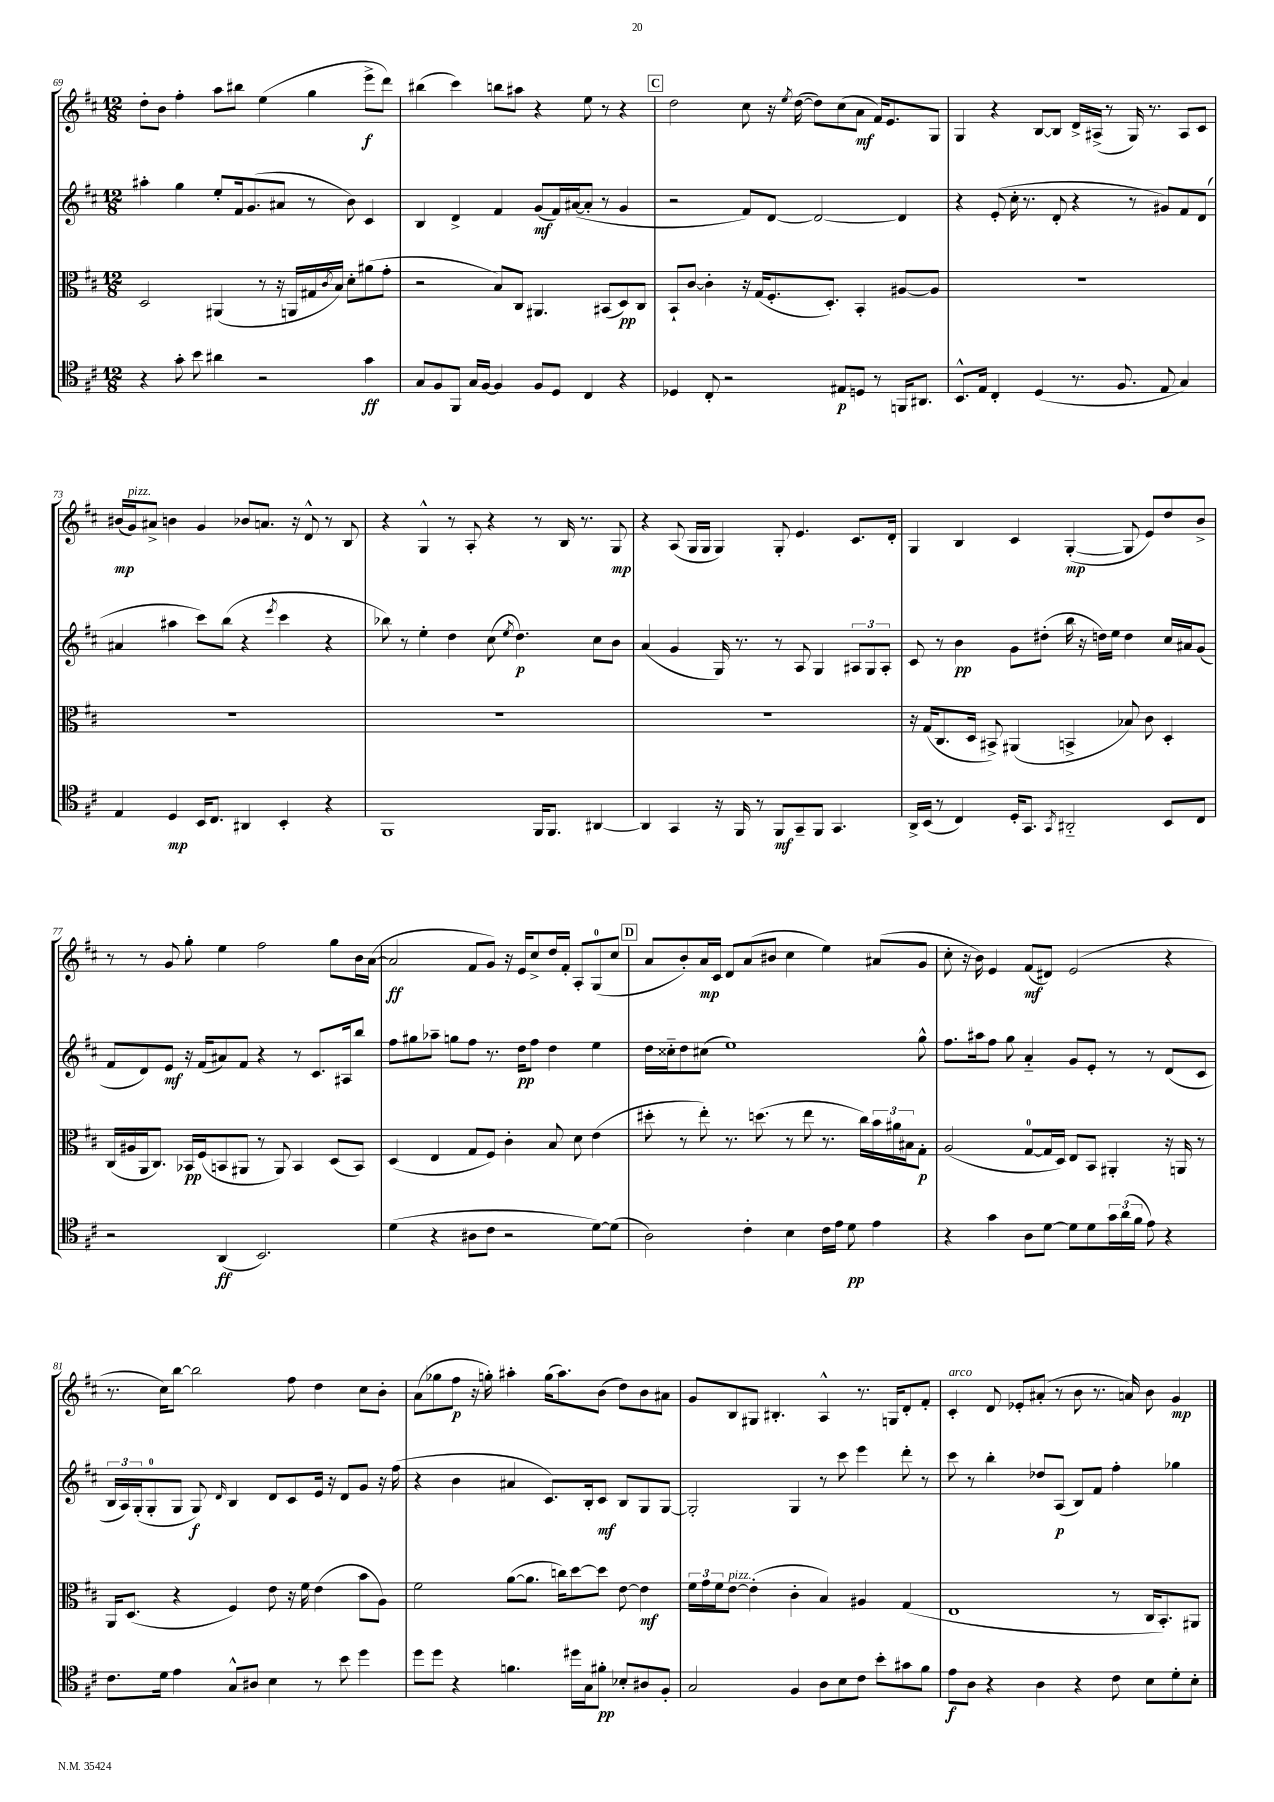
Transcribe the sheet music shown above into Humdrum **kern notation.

**kern	**dynam	**kern	**dynam	**kern	**dynam	**kern	**dynam
*part4	*part4	*part3	*part3	*part2	*part2	*part1	*part1
*staff4	*staff4	*staff3	*staff3	*staff2	*staff2	*staff1	*staff1
*clefC4	*	*clefC3	*	*clefG2	*	*clefG2	*
*k[f#c#]	*	*k[f#c#]	*	*k[f#c#]	*	*k[f#c#]	*
*M12/8	*	*M12/8	*	*M12/8	*	*M12/8	*
=69	=69	=69	=69	=69	=69	=69	=69
4r	.	2D/	.	4aa#X'\	.	8dd'\L	.
.	.	.	.	.	.	8b\J	.
8g'\	.	.	.	4gg\	.	4ff#'\	.
8b\	.	.	.	.	.	.	.
4a#X\	.	(4AA#X/	.	8ee'/L	.	8aa\L	.
.	.	.	.	16f#/k	.	8bb#X\J	.
.	.	.	.	(8.g/	.	.	.
2r	.	8r	.	.	.	(4ee\	.
.	.	16r	.	8a#X/J	.	.	.
.	.	16AAn/LL	.	.	.	.	.
.	.	16G#X/	.	8r	.	4gg\	.
.	.	8qc#/	.	.	.	.	.
.	.	16B/JJ)	.	.	.	.	.
.	.	8d'\L	.	8b\)	.	.	.
4g\	ff	(8a#X\	.	4c#/	.	8eee^\L	f
.	.	8g'\J	.	.	.	8ddd\J)	.
=70	=70	=70	=70	=70	=70	=70	=70
8G/L	.	2r	.	4B/	.	(4bb#X\	.
8F#/	.	.	.	.	.	.	.
8FF#/J	.	.	.	4d^/	.	4ccc#\)	.
16G/LL	.	.	.	.	.	.	.
[16F#/JJ	.	.	.	.	.	.	.
4F#/]	.	8B/L)	.	4f#/	.	8bbn\L	.
.	.	8C#/J	.	.	.	8aa#X\J	.
8F#/L	.	4.AA#X/	.	(8g/L	mf	4r	.
8D/J	.	.	.	16f#/L)	.	.	.
.	.	.	.	([16a#X/J	.	.	.
4C#/	.	.	.	8a#'/J]	.	8ee\	.
.	.	(8BB#X/L	.	8r	.	8r	.
4r	.	8D/)	pp	4g/	.	4r	.
.	.	8C#/J	.	.	.	.	.
!!LO:REH:place=s1:t=C
=71	=71	=71	=71	=71	=71	=71	=71
4D-X/	.	8BB`/L	.	2r	.	2dd\	.
.	.	[8c#/J	.	.	.	.	.
8C#'/	.	4c#'\]	.	.	.	.	.
2r	.	.	.	.	.	.	.
.	.	16r	.	8f#/L)	.	8cc#\	.
.	.	(16G/KL	.	.	.	.	.
.	.	8.F#'/	.	[8d/J	.	16r	.
.	.	.	.	.	.	8qee/	.
.	.	.	.	.	.	([16dd\	.
.	.	.	.	2d/_	.	8dd\L])	.
.	.	8.D'/J)	.	.	.	.	.
8E#X/L	p	.	.	.	.	(8cc#\	.
8Dn/J	.	4BB'/	.	.	.	8a\J	mf
8r	.	.	.	.	.	16f#/KL)	.
.	.	.	.	.	.	8.e/	.
16FFn/KL	.	[8A#X/L	.	4d/]	.	.	.
8.AA#X/J	.	.	.	.	.	.	.
.	.	8A#/J]	.	.	.	8G/J	.
=72	=72	=72	=72	=72	=72	=72	=72
8.BB^^/L	.	1.r	.	4r	.	4G/	.
16E/Jk	.	.	.	.	.	.	.
4C#'/	.	.	.	(8e'/	.	4r	.
.	.	.	.	16cc#'\	.	.	.
.	.	.	.	8.r	.	.	.
(4D/	.	.	.	.	.	[8B/L	.
.	.	.	.	8d'/	.	8B/J]	.
8.r	.	.	.	4r	.	16d^/LL	.
.	.	.	.	.	.	(16A#X^/JJ	.
.	.	.	.	.	.	8r	.
8.F#/	.	.	.	.	.	.	.
.	.	.	.	8r	.	16G/)	.
.	.	.	.	.	.	8.r	.
8E/	.	.	.	8g#X/L)	.	.	.
4G/)	.	.	.	8f#/	.	8A#/L	.
.	.	.	.	(8d/J	.	8c#/J	.
!!LO:LB:g=z
=73	=73	=73	=73	=73	=73	=73	=73
4E/	.	1.r	.	4a#X/	.	(16b#X/LL	mp
!	!	!	!	!	!	!LO:TX:a:i:t=pizz.	!
.	.	.	.	.	.	16g/J)	.
.	.	.	.	.	.	8a#X^/J	.
4D/	mp	.	.	4aa#X\	.	4bn\	.
16BB/KL	.	.	.	8ccc#\L)	.	4g/	.
8.C#/J	.	.	.	.	.	.	.
.	.	.	.	(8bb\J	.	.	.
4AA#X/	.	.	.	4r	.	8b-X/L	.
.	.	.	.	.	.	8.an/J	.
.	.	.	.	8qeee/	.	.	.
4BB'/	.	.	.	4ccc#\	.	.	.
.	.	.	.	.	.	16r	.
.	.	.	.	.	.	8d^^/	.
4r	.	.	.	4r	.	8r	.
.	.	.	.	.	.	8B/	.
=74	=74	=74	=74	=74	=74	=74	=74
1FF#	.	1.r	.	8bb-X\)	.	4r	.
.	.	.	.	8r	.	.	.
.	.	.	.	4ee'\	.	4G^^/	.
.	.	.	.	4dd\	.	8r	.
.	.	.	.	.	.	8A'/	.
.	.	.	.	(8cc#\	.	4r	.
.	.	.	.	8qee/	.	.	.
.	.	.	.	4.dd\)	p	.	.
16FF#/KL	.	.	.	.	.	8r	.
8.FF#/J	.	.	.	.	.	.	.
.	.	.	.	.	.	16B/	.
.	.	.	.	.	.	8.r	.
[4AA#X/	.	.	.	8cc#\L	.	.	.
.	.	.	.	8b\J	.	8G/	mp
=75	=75	=75	=75	=75	=75	=75	=75
4AA#/]	.	1.r	.	(4a/	.	4r	.
4GG/	.	.	.	4g/	.	(8A/	.
.	.	.	.	.	.	16G/LL	.
.	.	.	.	.	.	16G/JJ	.
16r	.	.	.	16G/)	.	4G/)	.
16FF#/	.	.	.	8.r	.	.	.
8r	.	.	.	.	.	.	.
8FF#/L	mf	.	.	8r	.	8G'/	.
8GG~/	.	.	.	8A/	.	4.e/	.
8FF#/J	.	.	.	4G/	.	.	.
4.GG/	.	.	.	.	.	.	.
.	.	.	.	12A#X/L	.	8.c#/L	.
.	.	.	.	12G/	.	.	.
.	.	.	.	12A#'/J	.	.	.
.	.	.	.	.	.	16d'/Jk	.
=76	=76	=76	=76	=76	=76	=76	=76
16AA^/LL	.	16r	.	8c#/	.	4G/	.
(16BB/JJ	.	(16G/KL	.	.	.	.	.
8r	.	8.C#/	.	8r	.	.	.
4C#/)	.	.	.	4b\	pp	4B/	.
.	.	16D/Jk	.	.	.	.	.
.	.	8BB#X^/)	.	.	.	.	.
16D'/KL	.	(4AA#X/	.	8g\L	.	4c#/	.
8.GG/J	.	.	.	.	.	.	.
.	.	.	.	(8dd#X'\J	.	.	.
8qGG/	.	.	.	.	.	.	.
2AA#X/	.	4BBn^/	.	16bb\	.	([4G'/	mp
.	.	.	.	16r	.	.	.
.	.	.	.	16ddn\LL)	.	.	.
.	.	.	.	16ee\JJ	.	.	.
.	.	8B-X/)	.	4dd\	.	8G/]	.
.	.	8c#\	.	.	.	8e/L)	.
8BB/L	.	4D'/	.	16cc#/LL	.	8dd/	.
.	.	.	.	16a#X/J	.	.	.
8C#/J	.	.	.	(8g/J	.	8b^/J	.
!!LO:LB:g=z
=77	=77	=77	=77	=77	=77	=77	=77
2r	.	(16C#/LL	.	8f#/L	.	8r	.
.	.	16A#X/	.	.	.	.	.
.	.	16AA/J	.	8d/)	.	8r	.
.	.	8.C#/J)	.	.	.	.	.
.	.	.	.	8e/J	mf	8g/	.
.	.	16BB-X/LL	pp	16r	.	8gg'\	.
.	.	(16F#/J	.	(16f#/KL	.	.	.
(4AA/	ff	8BBn/	.	8a#X/)	.	4ee\	.
.	.	8AA#X/J	.	8f#/J	.	.	.
2.BB/)	.	8r	.	4r	.	2ff#\	.
.	.	8AA#/)	.	.	.	.	.
.	.	4BB/	.	8r	.	.	.
.	.	.	.	8.c#/L	.	.	.
.	.	(8D/L	.	.	.	8gg\L	.
.	.	.	.	16A#X/k	.	.	.
.	.	8BB/J)	.	8bb/J	.	16b\L	.
.	.	.	.	.	.	([16a\JJ	.
=78	=78	=78	=78	=78	=78	=78	=78
(4d\	.	(4D/	.	8ff#\L	.	2a/]	ff
.	.	.	.	8gg#X\	.	.	.
4r	.	4E/	.	8aa-X~\J	.	.	.
.	.	.	.	8ggn\L	.	.	.
8A#X\L	.	8G/L	.	8ff#\J	.	8f#/L	.
8c#\J	.	8F#/J)	.	8.r	.	8g/J)	.
2r	.	4c#'\	.	.	.	16r	.
.	.	.	.	16dd\KL	pp	16e/KL	.
.	.	.	.	8ff#\J	.	8cc#^/	.
.	.	8B/	.	4dd\	.	16dd/L	.
.	.	.	.	.	.	16f#'/JJ	.
.	.	8d\	.	.	.	8A'/L	.
[8d\L)	.	(4e\	.	4ee\	.	(8G/	.
(8d\J]	.	.	.	.	.	8cc#/J	.
!!LO:REH:place=s1:t=D
=79	=79	=79	=79	=79	=79	=79	=79
2A\)	.	8dd#X'\	.	16dd\LL	.	8a/L	.
.	.	.	.	16cc##X\J	.	.	.
.	.	8r	.	8dd\	.	8b'/)	.
.	.	8ee'\)	.	(8cc#X\J	.	16a/L	mp
.	.	.	.	.	.	16c#/JJ	.
.	.	8.r	.	1ee)	.	8d/L	.
4c#'\	.	.	.	.	.	(8a/	.
.	.	(8.ddn\	.	.	.	.	.
.	.	.	.	.	.	8b#X/J	.
4B\	.	8r	.	.	.	4cc#\	.
.	.	8ee\	.	.	.	.	.
16c#\LL	.	8.r	.	.	.	4ee\)	.
16e\JJ	.	.	.	.	.	.	.
8d\	pp	.	.	.	.	.	.
.	.	16cc#\LL)	.	.	.	.	.
4e\	.	24b\	.	.	.	(8a#X/L	.
.	.	24a#X\	.	.	.	.	.
.	.	24B#X\J	.	.	.	.	.
.	.	8G'\J	p	8gg^^\	.	8g/J	.
=80	=80	=80	=80	=80	=80	=80	=80
4r	.	(2A/	.	8.ff#\L	.	8cc#'\	.
.	.	.	.	.	.	16r	.
.	.	.	.	16aa#X\k	.	16b\)	.
4g\	.	.	.	8ff#\J	.	4e/	.
.	.	.	.	8gg\	.	.	.
8A\L	.	[8G/L	.	4a/	.	(8f#/L	mf
[8d\J	.	16G/L]	.	.	.	8d#X/J)	.
.	.	16D/JJ)	.	.	.	.	.
8d\L]	.	8E/L	.	8g/L	.	(2e/	.
8d\	.	8BB/J	.	8e'/J	.	.	.
24g\L	.	4AA#X'/	.	8r	.	.	.
(24a\	.	.	.	.	.	.	.
24f#\JJ	.	.	.	.	.	.	.
8e\)	.	.	.	8r	.	.	.
4r	.	16r	.	(8d/L	.	4r	.
.	.	16AAn/	.	.	.	.	.
.	.	8r	.	8c#/J	.	.	.
!!LO:LB:g=z
=81	=81	=81	=81	=81	=81	=81	=81
8.c#\L	.	16AA/KL	.	24B/LL	.	8.r	.
.	.	.	.	24A/)	.	.	.
.	.	(8.D/J	.	.	.	.	.
.	.	.	.	(24G'/J	.	.	.
.	.	.	.	8G'/	.	.	.
16d\Jk	.	.	.	.	.	16cc#\KL)	.
4e\	.	4r	.	8G/J	.	[8bb\J	.
.	.	.	.	8G/)	f	2bb\]	.
.	.	.	.	16qqd/	.	.	.
8G^^/L	.	4F#/)	.	4B/	.	.	.
8A#X/J	.	.	.	.	.	.	.
4B\	.	8e\	.	8d/L	.	.	.
.	.	16r	.	8c#/	.	8ff#\	.
.	.	16f#\	.	.	.	.	.
8r	.	(4e\	.	16e/Jk	.	4dd\	.
.	.	.	.	16r	.	.	.
8b\	.	.	.	8d/L	.	.	.
4dd\	.	8b\L	.	8g/J	.	8cc#\L	.
.	.	8A\J)	.	16r	.	8b'\J	.
.	.	.	.	(16ff#\	.	.	.
=82	=82	=82	=82	=82	=82	=82	=82
8dd\L	.	2f#\	.	4r	.	(8a\L	.
8dd\J	.	.	.	.	.	8gg-X\	.
4r	.	.	.	4b\	.	8ff#\J	p
.	.	.	.	.	.	16r	.
.	.	.	.	.	.	16ggn'\)	.
4.fn\	.	([8a\L	.	4a#X/	.	4aa#X'\	.
.	.	8.a\J]	.	.	.	.	.
.	.	.	.	8.c#/L)	.	(16gg\KL	.
.	.	16ccn\KL)	.	.	.	8.aa#\)	.
16dd#X\LL	.	[8dd\	.	.	.	.	.
16G\J	.	.	.	16B'/k	.	.	.
8f#X'\J	pp	8dd\J]	.	8c#/J	mf	(8b\J	.
8B-X'/L	.	[8e\	.	8B/L	.	8dd\L)	.
8A#X/	.	4e\]	mf	8G/	.	8b\	.
8F#'/J	.	.	.	[8G/J	.	8a#X\J	.
=83	=83	=83	=83	=83	=83	=83	=83
2G/	.	24f#\LL	.	2G'/]	.	8g/L	.
.	.	24g\	.	.	.	.	.
.	.	24f#\J	.	.	.	.	.
!	!	!LO:TX:a:i:t=pizz.	!	!	!	!	!
.	.	[8e\J	.	.	.	8B/	.
.	.	(4e'\]	.	.	.	8G#X/J	.
.	.	.	.	.	.	4.B#X'/	.
4F#/	.	4c#'\	.	4G/	.	.	.
8A\L	.	4B/)	.	8r	.	4A^^/	.
8B\	.	.	.	8ccc#\	.	.	.
8c#\J	.	4A#X/	.	4eee\	.	8.r	.
8b'\L	.	.	.	.	.	.	.
.	.	.	.	.	.	16Gn/KL	.
8g#X\	.	(4G/	.	8ddd'\	.	8d'/	.
8f#\J	.	.	.	8r	.	8f#'/J	.
=84	=84	=84	=84	=84	=84	=84	=84
!	!	!	!	!	!	!LO:TX:a:i:t=arco	!
8e\L	f	1E	.	8ccc#\	.	4c#'/	.
8A\J	.	.	.	8r	.	.	.
4r	.	.	.	4bb'\	.	8d/	.
.	.	.	.	.	.	8e-X'/L	.
4A\	.	.	.	8dd-X/L	.	(8a#X'/J	.
.	.	.	.	(8A/J	p	8r	.
4r	.	.	.	8B/L)	.	8b\	.
.	.	.	.	8f#/J	.	8.r	.
8c#\	.	8r	.	4ff#'\	.	.	.
.	.	.	.	.	.	16an/)	.
8B\L	.	16C#/KL	.	.	.	8b\	.
.	.	8.BB'/)	.	.	.	.	.
8d'\	.	.	.	4gg-X\	.	4g/	mp
8B'\J	.	8AA#X/J	.	.	.	.	.
==	==	==	==	==	==	==	==
*-	*-	*-	*-	*-	*-	*-	*-
